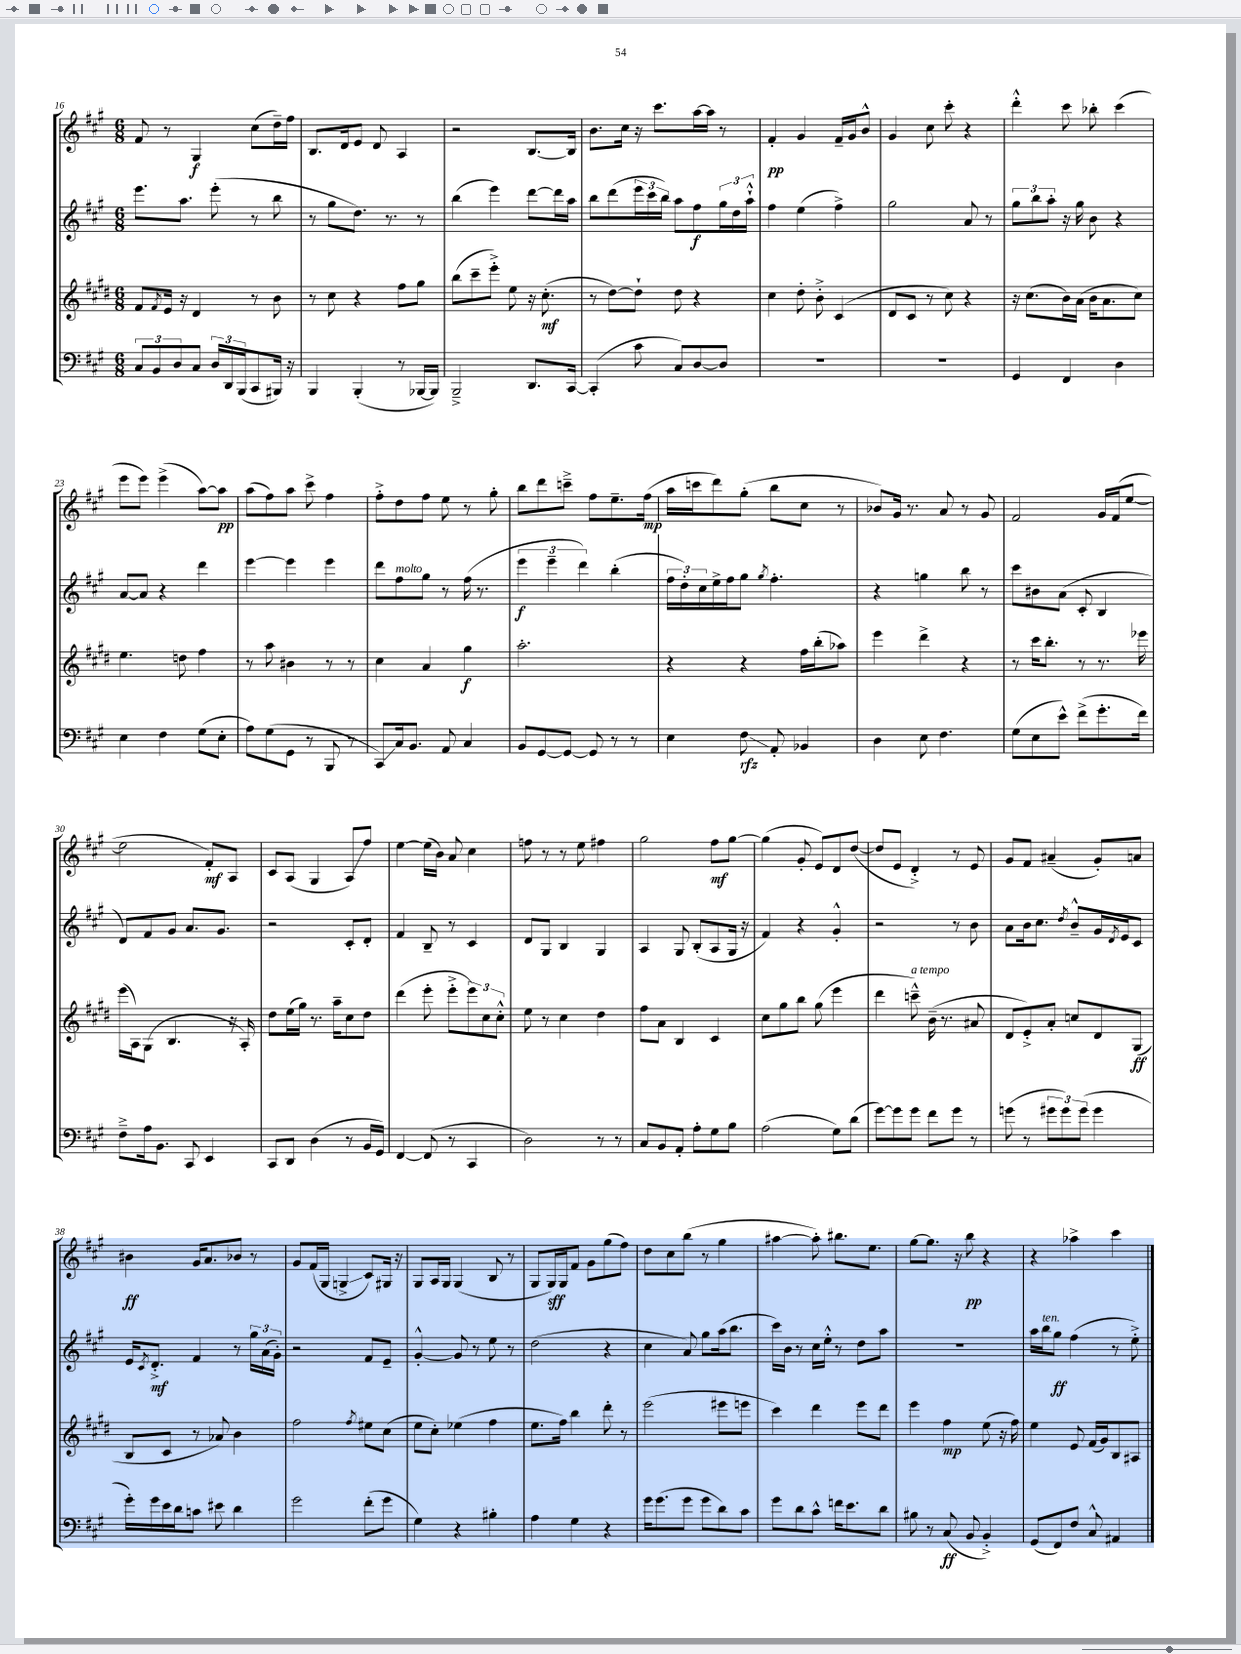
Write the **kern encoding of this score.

**kern	**kern	**kern	**kern
*staff4	*staff3	*staff2	*staff1
*clefF4	*clefG2	*clefG2	*clefG2
*k[f#c#g#]	*k[f#c#g#d#]	*k[f#c#g#]	*k[f#c#g#]
*M6/8	*M6/8	*M6/8	*M6/8
12C#/L	8f#/L	8.eee\L	8f#/
12BB/	.	.	.
.	8qf#/	.	.
.	16e/Jk	.	8r
12D/	.	.	.
.	16r	8.aa\J	.
8C#/J	4d#/	.	4G#/
24D/LL	.	(8eee'\	.
24DD/	.	.	.
(24BBB/J	.	.	.
8CC#/	8r	8r	(8cc#\L
16BBB#/Jk)	8b\	8bb\	16dd~\L)
16r	.	.	16ff#\JJ
=	=	=	=
4BBB/	8r	8r	8.B/L
.	8cc#\	8gg#\L	.
.	.	.	16d/k
(4BBB'/	4r	8.dd\J)	8e/J
.	.	.	8d/
.	.	8.r	.
8r	8ff#\L	.	4A/
[16BBB-/LL	8gg#\J	8r	.
16BBB-/]JJ)	.	.	.
=	=	=	=
2BBB~^/	(8bb\L	(4bb\	2r
.	8ccc#~\	.	.
.	8eee'^\J)	4eee\)	.
.	8ee\	.	.
8.DD/L	16r	[8ddd\L	[8.B/L
.	(8.cc#'\	.	.
.	.	16ddd\]L	.
[16CC#/Jk	.	16aa\JJ	16B/]Jk
=	=	=	=
(4CC#'/]	8r	8bb\L	8.b\L
.	[8dd#\L)	(8ddd\	.
.	.	.	16cc#\Jk
8c#\	8dd#`\]J	24eee\L	16r
.	.	24ccc#\	.
.	.	.	8.ccc#\L
.	.	24bb\JJ)	.
8C#/L)	8dd#\	8aa\L	.
[8D/	4r	8ff#\	[16aa\L
.	.	.	16aa\]JJ
8D/]J	.	24gg#\L	8r
.	.	24dd\	.
.	.	24aa`^^\JJ	.
=	=	=	=
2.r	4cc#\	4ff#\	4f#'/
.	8dd#'\	(4ee\	4g#/
.	8b'^\	.	.
.	(4c#/	4ff#^\)	16f#~/LL
.	.	.	16g#/J
.	.	.	8b^^/J
=	=	=	=
2.r	8d#/L	2gg#\	4g#/
.	8c#/J	.	.
.	8r	.	8cc#\
.	8cc#\)	.	8ccc#'\
.	4r	8a/	4r
.	.	8r	.
=	=	=	=
4GG#/	16r	12gg#\L	4ddd'^^\
.	(8.cc#\L	.	.
.	.	12bb\	.
.	.	12aa'\J	.
4FF#/	16b\L)	16r	8ccc#\
.	(16a\JJ	16gg#\	.
.	16b\LK	8b\	8bb-'\
.	8.a\	.	.
4D\	.	4r	(4ccc#\
.	8cc#\J)	.	.
=	=	=	=
4E\	4.ee\	[8a/L	8eee\L
.	.	8a/]J	8eee\J)
4F#\	.	4r	(4eee^\
.	8dd\	.	.
(8G#\L	4ff#\	4ddd\	[8aa\L)
8E'\J	.	.	8aa\]J
=	=	=	=
8A\L)	8r	[4eee\	(8aa\L
(8G#\	8aa\	.	8ff#\)
8GG#\J	4b#\	4eee\]	8aa\J
8r	.	.	8ccc#^\
8BBB/	8r	4eee\	4ff#\
8r	8r	.	.
=	=	=	=
8CC#/L)	4cc#\	8ddd\L	8ff#'^\L
16C#/k	.	8ff#\	8dd\
8.BB/J	.	.	.
.	4a/	8gg#\J	8ff#\J
8AA/	.	8r	8ee\
4C#/	4gg#\	(16ff#\	8r
.	.	8.r	.
.	.	.	8gg#'\
=	=	=	=
8BB/L	2.aa'\	6eee\	8bb\L
[8GG#/	.	.	8ddd\
.	.	6eee~\	.
8GG#/_J	.	.	8ccc~^\J
.	.	6ddd\)	.
8GG#/]	.	.	8ff#\L
8r	.	(4bb'\	8.ee~\
8r	.	.	.
.	.	.	(16ff#\Jk
=	=	=	=
4E\	4r	24ff#\LL	16aa\LL
.	.	24dd'\)	.
.	.	.	16ccc\J
.	.	24cc#\	.
.	.	16ee^\	8ddd\)
.	.	16ff#\J	.
8F#\	4r	8gg#\J	(8gg#'\J
.	.	8qgg#/	.
8AA'/	.	4.ff#'\	8bb\L
4BB-/	16ff#\LL	.	8cc#\J
.	(16bb'\J	.	.
.	8aa-\J)	.	8r
=	=	=	=
4D\	4eee\	4r	8b-/L)
.	.	.	16g#/Jk
.	.	.	8.r
8E\	4ddd#^\	4gg\	.
4.F#\	.	.	8a/
.	4r	8bb\	8r
.	.	8r	8g#/
=	=	=	=
(8G#\L	8r	8ccc#\L	2f#/
8E\	16ccc#\LK	8b#\	.
.	8.bb'\J	.	.
8e^^\J)	.	(8a\J	.
(8f#^\L	8r	8c#'/	.
8.g#'\	8.r	4B/	16g#/LL
.	.	.	(16f#/J
.	.	.	[8ee/J
16f#\Jk)	16eee-\	.	.
=	=	=	=
8F#~^\L	(16eee\LL	8d/L)	2ee\]
.	16A\J)	.	.
16A\k	(8G#\J	8f#/	.
8.BB\J	.	.	.
.	4.B/	8g#/J	.
8CC#/	.	8.a/L	.
4EE/	.	.	8f#'/L)
.	.	8.g#/J	.
.	16r	.	8A/J
.	16A'/)	.	.
=	=	=	=
8CC#/L	8dd#\L	2r	8c#/L
8DD/J	(16ee\L	.	(8A/J
.	16gg#\JJ)	.	.
(4D\	8.r	.	4G#/
.	16aa~\LK	.	.
8r	8cc#\	8c#'/L	8A/L)
16BB/LL	8dd#\J	8d'/J	8ff#/J
16GG#/JJ)	.	.	.
=	=	=	=
[4FF#/	(4ddd#\	4f#/	[4ee\
(8FF#/]	8eee'\	8B~/	(16ee\]LL
.	.	.	16b\JJ)
8r	8eee'^\L	8r	8a/
4CC#/	12eee\)	4c#/	4cc#\
.	12cc#\	.	.
.	12cc#'^^\J	.	.
=	=	=	=
2D\)	8ee\	8d/L	8ff\
.	8r	8G#/J	8r
.	4cc#\	4B/	8r
.	.	.	8ee\
8r	4dd#\	4G#/	4ff#\
8r	.	.	.
=	=	=	=
8C#/L	8ff#\L	4A/	2gg#\
8BB/	8a\J	.	.
8AA'/J	4B/	8G#/	.
8A'\L	.	(8B'/L	.
8G#\	4c#/	8A/	8ff#\L
8B\J	.	16G#/Jk	[8gg#\J
.	.	16r	.
=	=	=	=
(2A\	8cc#\L	4f#/)	(4gg#\]
.	8gg#\	.	.
.	8bb\J	4r	8g#'/
.	(8gg#\	.	8e/L)
8G#\L)	4eee\	4g#'^^/	8d/
(8d\J	.	.	([8dd/J
=	=	=	=
[8g#\L)	4ddd#\	2r	8dd/]L
8g#\]	.	.	8e/J
8g#\J	8ccc~^^\)	.	4d'^/)
8f#\L	(16b~\	.	.
.	8.r	.	.
8g#\J	.	8r	8r
8r	8a#/	8b\	8e/
=	=	=	=
(8g\	8d#/L	8a\L	8g#/L
8r	8e'^/)	16b\k	8f#/J
.	.	8.cc#\J	.
12g#\L	8a'/J	.	(4a#~/
12g#\)	.	.	.
.	.	8qdd/	.
.	8cc/L	8b~^^/L	.
(12g#\J	.	.	.
4g#\	8d#/	16g#/L	8g#'/L)
.	.	8qd/	.
.	.	16e/J	.
.	(8G#/J	8c#/J	8a/J
=	=	=	=
16g#'\LL)	8B/L	16e/LK	4b#\
.	.	8qc#/	.
16g#\	.	8.d'^/J	.
16e\	8c#/J	.	.
16d\J	.	.	.
8c\J	8r	4f#/	16g#/LK
.	.	.	8.a/
8e#\	8a-/)	.	.
4d\	4b\	8r	8b-/J
.	.	24gg#\LL	8r
.	.	(24a\	.
.	.	24g#'\JJ)	.
=	=	=	=
2g#\	2ff#\	2r	8g#/L
.	.	.	(16f#/L
.	.	.	16G#/JJ
.	.	.	4G^/
.	8qff#/	.	.
(8f#'\L	8ee#\L	8f#/L	8c#/L)
8g#\J	(8cc#\J	8e~/J	16G#/Jk
.	.	.	16r
=	=	=	=
4G#\)	8ee\L	[4g#'^^/	8G#/L
.	8cc#'\J)	.	16A/L
.	.	.	16G#/JJ
4r	(4ee-\	8g#/]	(4G#/
.	.	8r	.
4B#'\	4ff#\	8ee\	8B/
.	.	8r	8r
=	=	=	=
4A\	8.ee\L	(2dd\	8G#/L
.	.	.	16G#/L)
.	16ff#\Jk)	.	16G#/J
4G#\	4bb\	.	8f#/J
.	.	.	8g#\L
4r	8ddd#'\	4r	(8gg#\
.	8r	.	8ff#\J)
=	=	=	=
16g#\LK	(2eee\	4cc#\	8dd\L
(8.g#\	.	.	.
.	.	.	8cc#\
8g#\J	.	8a/)	(8bb\J
8g#\L	.	8gg#\L	8r
8d\)	8eee#\L	(16aa\k	4gg#\
.	.	8.bb\J	.
8c#\J	8eee\J	.	.
=	=	=	=
8g#\L	4ccc#\)	16ccc#\LL)	[4aa#\
.	.	16b\JJ	.
8d\	.	8r	.
8c#^^\J	4ddd#\	16cc#\LL	8aa#'\])
.	.	16ee'^^\JJ	.
16f\LK	.	8r	8.bb#\L
8.e\	.	.	.
.	8eee\L	8dd\L	.
.	.	.	8.ee\J
8d\J	8ddd#\J	8aa\J	.
=	=	=	=
8B#\	4eee\	2.r	[8gg#\L
8r	.	.	8.gg#\]J
(8C#/	4ff#\	.	.
.	.	.	16r
8BB/	.	.	8bb\
4BB'^/)	(8ee\	.	4r
.	16r	.	.
.	16ff#\)	.	.
=	=	=	=
(8GG#/L	4ee\	16aa\LL	4r
.	.	16bb\J	.
8FF#/)	.	8gg#\J	.
8F#/J	8e/	(4ff#\	4aa-^\
8C#^^/	(16f#/LL	.	.
.	16g#/J)	.	.
4AA#/	8B/	8r	4ccc#\
.	8A#/J	8ee'^\)	.
==	==	==	==
*-	*-	*-	*-
